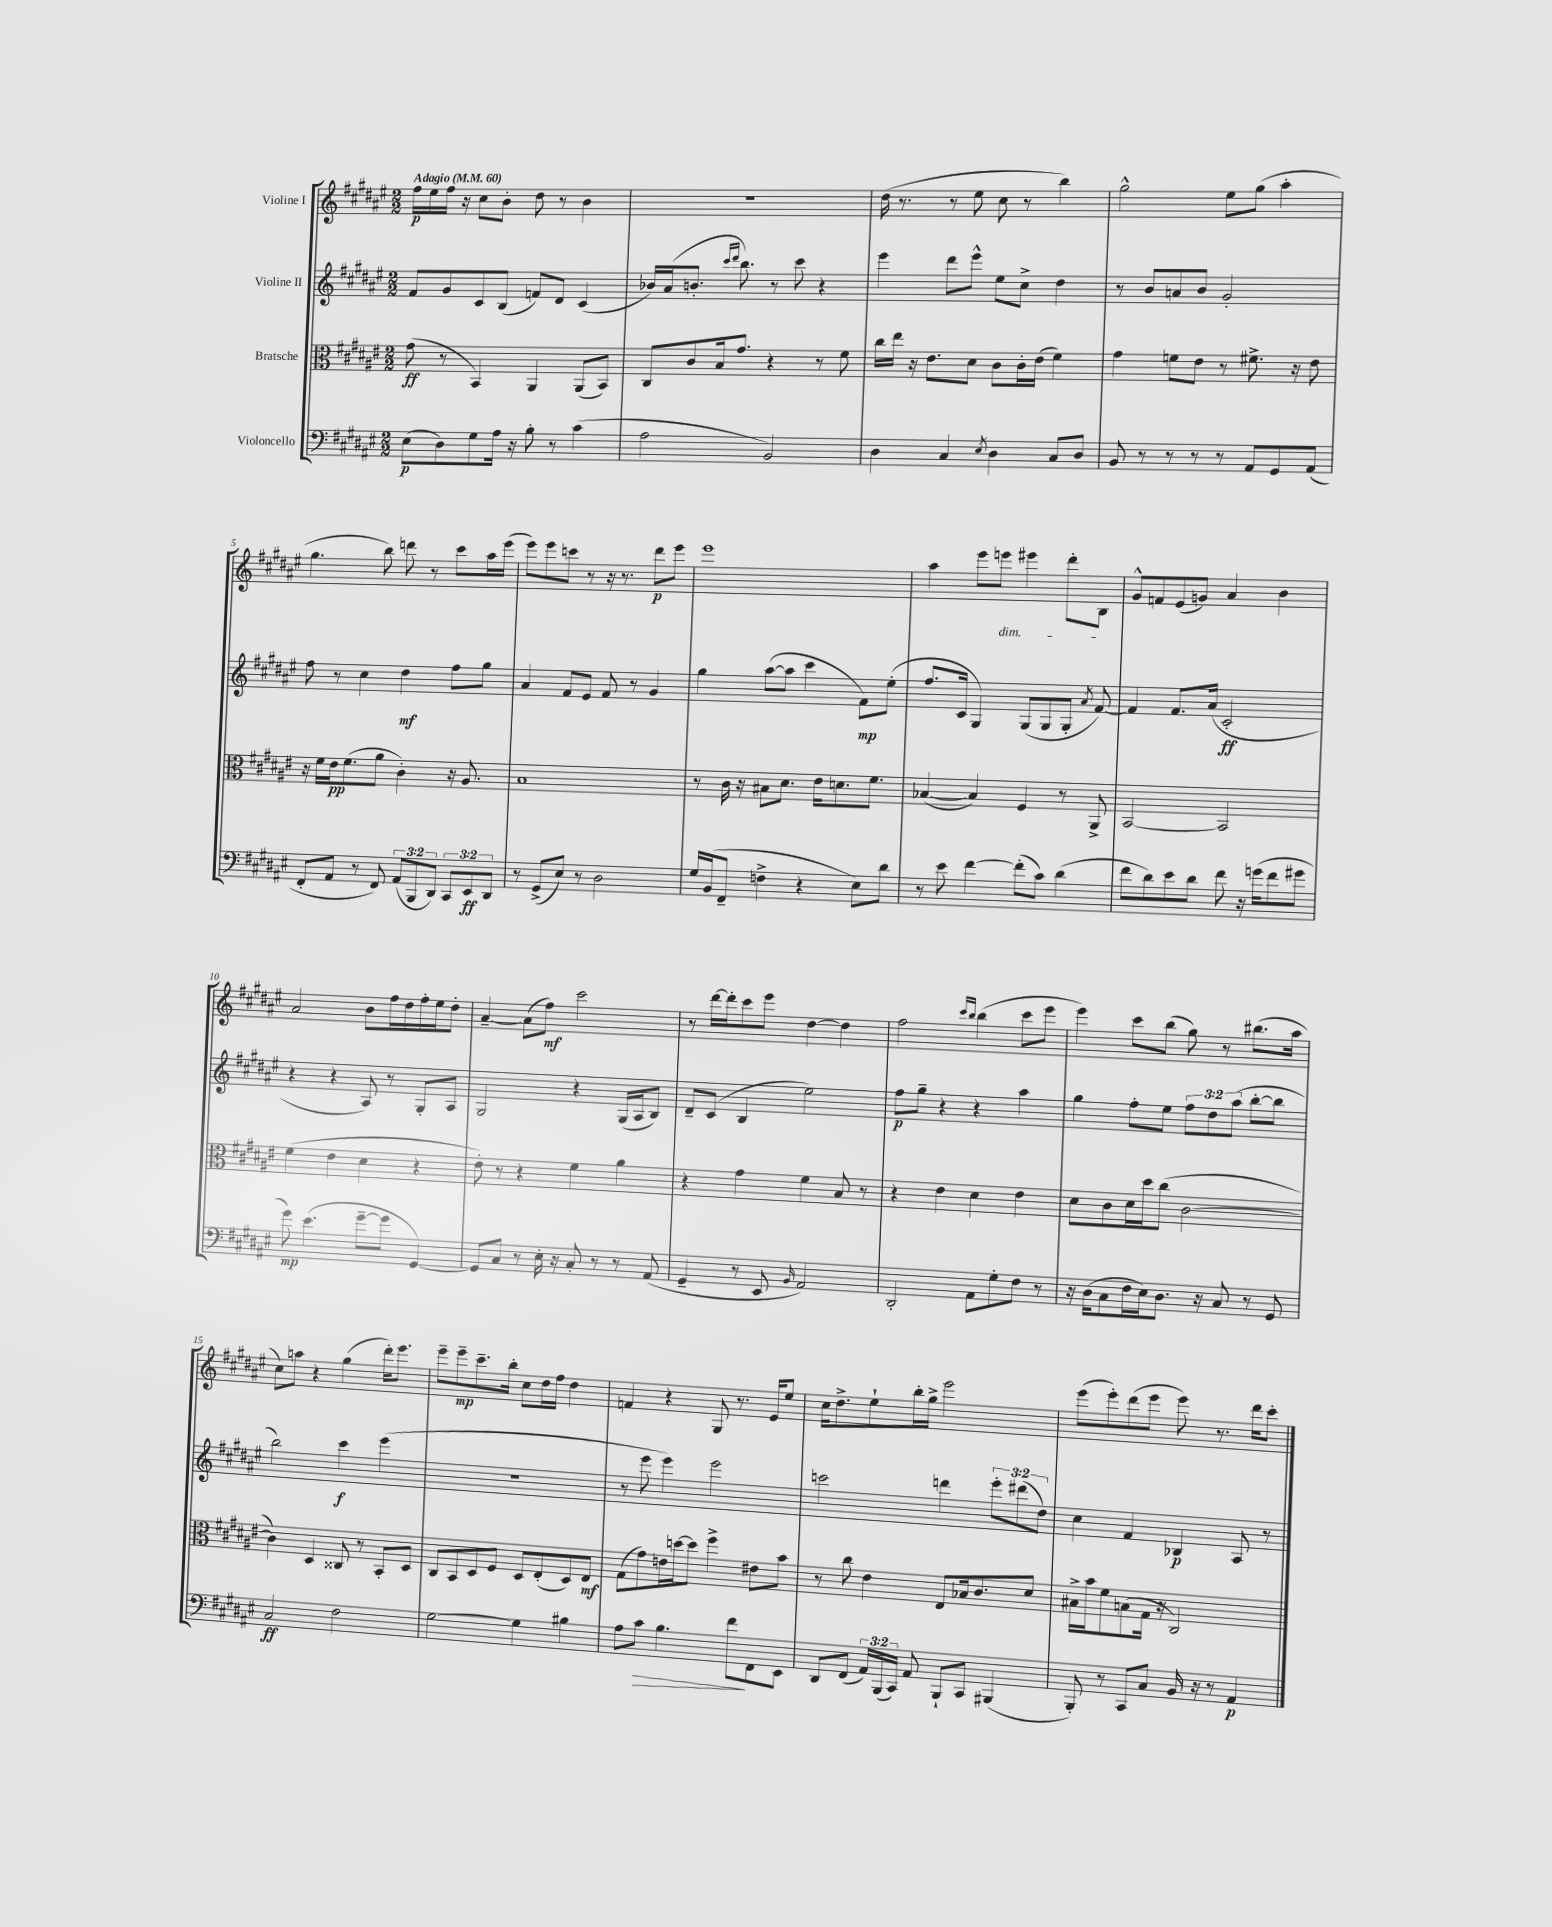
<<
\new StaffGroup <<
\new Staff = "s0" \with { instrumentName = "Violine I" } {
    \clef treble \key fis \major \numericTimeSignature \time 2/2 \tempo "Adagio" 4 = 60
    \autoBeamOff fis''16[\p eis''16 fis''16] r16 cis''8[ b'8]-. dis''8 r8 b'4 |
    R1 |
    dis''16( r8. r8 eis''8 cis''8 r8 b''4) |
    gis''2-^ eis''8[ gis''8]( ais''4-. |
    gis''4. b''8) d'''8 r8 cis'''8[ ais''16 eis'''16]( |
    eis'''8[) eis'''8 c'''8] r8 r16 r8. dis'''8[\p eis'''8] |
    eis'''1 |
    ais''4 eis'''8[ e'''8]\dim eis'''4 dis'''8[-. b8]\! |
    gis'8[-^ f'8 eis'8( g'8]) ais'4 b'4 |
    ais'2 b'8[ fis''16 dis''16 fis''16-. eis''16 dis''8]-. |
    ais'4~-- ais'8[( fis''8]\mf) cis'''2 |
    r8 dis'''16[~ dis'''16-. cis'''8 eis'''8] dis''4~ dis''4 |
    fis''2 \grace { cis'''16[ b''16] } b''4( cis'''8[ eis'''8] |
    eis'''4) cis'''8[ b''8]( gis''8) r8 bis''8.[( ais''16] |
    cis''8[) a''8] r4 gis''4( dis'''16[-.) eis'''8.] |
    eis'''8[-- eis'''8--\mp cis'''8.-- b''16]-. cis''8[ dis''16 fis''16] dis''4 |
    f'4 r4 gis8 r8. eis'16[ eis''8] |
    cis''16[ dis''8.-> eis''8-! b''16-. gis''16]-> eis'''2 |
    eis'''8[( eis'''8-.) dis'''8( eis'''8] eis'''8) r8. dis'''16[ cis'''8]-. \bar "|." |
}
\new Staff = "s1" \with { instrumentName = "Violine II" } {
    \clef treble \key fis \major \numericTimeSignature \time 2/2 \override Staff.TupletNumber.text = #tuplet-number::calc-fraction-text
    \autoBeamOff fis'8[ gis'8 cis'8 b8]( f'8[) dis'8] cis'4( |
    bes'16[) ais'16( b'8.]-. \grace { cis'''16[ dis'''16] } b''8.) r8 cis'''8 r4 |
    eis'''4 dis'''8[ eis'''8]-^ eis''8[ cis''8]-> dis''4 |
    r8 b'8[ a'8 b'8] gis'2-. |
    fis''8 r8 cis''4 dis''4\mf fis''8[ gis''8] |
    ais'4 fis'8[ eis'8] fis'8 r8 gis'4 |
    gis''4 ais''8[~( ais''8] cis'''4 fis'8[\mp) eis''8]-.( |
    fis''8.[ cis'16] gis4) gis8[( gis8 gis8]-. \acciaccatura { ais'8 } fis'8~) |
    fis'4 fis'8.[ ais'16]( cis'2-.\ff |
    r4 r4 ais8) r8 gis8[-. ais8] |
    gis2 r4 gis16[( ais16 b8]) |
    dis'8[-- cis'8]( b4 eis''2) |
    fis''8[\p gis''8]-- r4 r4 ais''4 |
    gis''4 fis''8[-. eis''8] \tuplet 3/2 { fis''8[ dis''8 ais''8]( } b''8[~-. b''8] |
    b''2) cis'''4\f eis'''4( |
    R1 |
    r8 eis'''8 eis'''4) eis'''2 |
    c'''2 d'''4 \tuplet 3/2 { eis'''8[-. dis'''8( dis''8]) } |
    cis''4 fis'4 bes4\p ais8 r8 \bar "|." |
}
\new Staff = "s2" \with { instrumentName = "Bratsche" } {
    \clef alto \key fis \major \numericTimeSignature \time 2/2
    \autoBeamOff gis'8\ff( r8 b,4) ais,4 ais,8[( b,8]) |
    cis8[ cis'8 b16 gis'8.] r4 r8 fis'8 |
    cis''16[ eis''16] r16 eis'8.[ dis'8] cis'8[ cis'16-. eis'16]( fis'4) |
    gis'4 f'8[ eis'8] r8 fis'8.-> r16 eis'8 |
    r16 fis'16[ eis'16\pp fis'8.( ais'8] cis'4-.) r16 ais8. |
    b1 |
    r8 cis'16 r16 bis8[ dis'8.] eis'16[ d'8. fis'8.] |
    bes4~( bes4) fis4 r8 ais,8-> |
    b,2~ b,2 |
    fis'4( eis'4 dis'4 r4 |
    eis'8-.) r8 r4 fis'4 ais'4 |
    r4 gis'4 fis'4 b8 r8 |
    r4 eis'4 dis'4 eis'4 |
    dis'8[ cis'8 dis'16 dis''16 cis''8]( cis'2~ |
    cis'4) dis4 cisis8 r8 b,8[-. dis8] |
    cis8[ b,8 dis8 fis8] dis8[ eis8-.( dis8) eis8]\mf |
    gis8[( gis'8) e'16 d''16~ d''8] fis''4-> eis'8[ b'8] |
    r8 cis''8 eis'4 eis8[ bes16 cis'8. dis'8] |
    bis16[-> b'16 fis'8 b8( gis16] r16 cis2) \bar "|." |
}
\new Staff = "s3" \with { instrumentName = "Violoncello" } {
    \clef bass \key fis \major \numericTimeSignature \time 2/2 \override Staff.TupletNumber.text = #tuplet-number::calc-fraction-text
    \autoBeamOff eis8[\p( dis8) gis8 ais16] r16 b8-. r8 cis'4( |
    ais2 b,2) |
    dis4 cis4 \acciaccatura { eis8 } dis4 cis8[ dis8] |
    b,8 r8 r8 r8 r8 ais,8[ gis,8 ais,8]( |
    fis,8[-. ais,8] r8 fis,8) \tuplet 3/2 { ais,8[( b,,8 dis,8]) } \tuplet 3/2 { cis,8[ eis,8\ff dis,8] } |
    r8 gis,8[->( eis8]) r8 dis2 |
    gis16[ b,16( fis,8]-- f4-> r4 eis8[) dis'8] |
    r8 eis'8 fis'4~ fis'8[-.( cis'8]) dis'4( |
    fis'8[ dis'8) eis'8 dis'8] fis'8 r16 g'16[( fis'8 gis'8] |
    gis'8\mp) eis'4.( gis'8[~-- gis'8] gis,4~) |
    gis,8[ cis8] r8 eis16-. r16 cis8-. r8 r8 ais,8( |
    gis,4-- r8 eis,8 \grace { b,16 } ais,2) |
    dis,2-. ais,8[ gis8-. fis8] r8 |
    r16 dis16[( cis8 fis16 eis16) dis8.] r16 cis8 r8 gis,8 |
    cis2\ff fis2 |
    gis2~ gis4 bis4 |
    ais8[ cis'8]\> b4. fis'8[\! fis,8 eis,8] |
    dis,8[ fis,8]( \tuplet 3/2 { ais,16[) b,,16( cis,16]) } ais,8 b,,8[-! cis,8] bis,,4( |
    b,,8-.) r8 cis,8[ cis8] b,16 r16 r8 ais,4\p \bar "|." |
}
>>
>>
